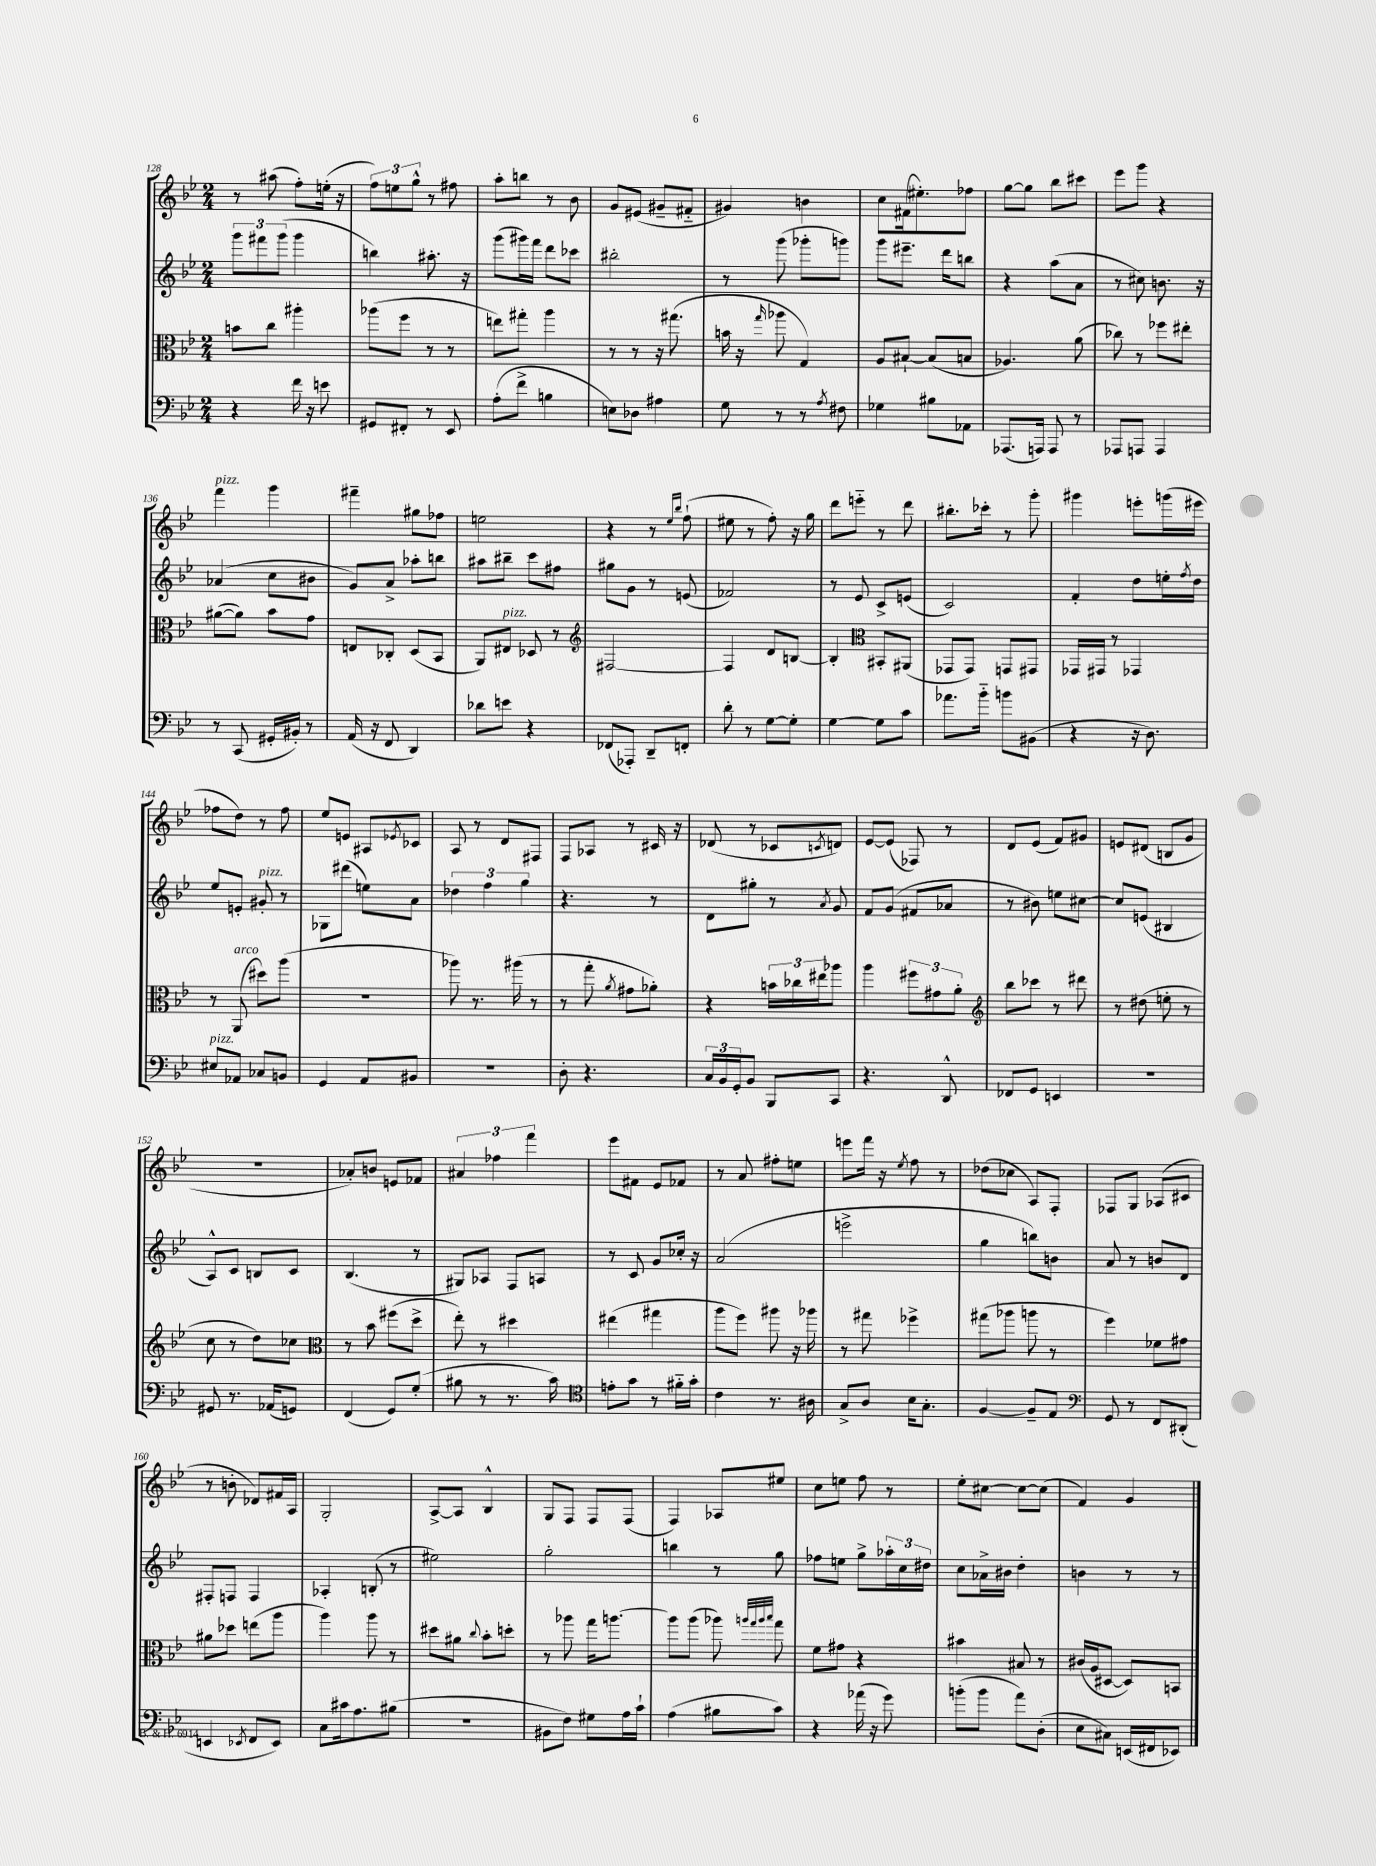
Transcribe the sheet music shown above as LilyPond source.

<<
\new StaffGroup <<
\new Staff = "s0" {
    \clef treble \key bes \major \numericTimeSignature \time 2/4
    r8 ais''8( f''8-.) e''16-.( r16 |
    \tuplet 3/2 { f''8) e''8 g''8-^ } r8 fis''8 |
    a''8-. b''8 r8 bes'8 |
    g'8 eis'8( gis'8-- fis'8-_ |
    gis'4) b'4 |
    c''8 fis'16( eis''8.-.) fes''8 |
    g''8~ g''8 bes''8 cis'''8 |
    ees'''8 g'''8 r4 |
    f'''4^\markup { \italic "pizz." } g'''4 |
    fis'''4-- gis''8 fes''8 |
    e''2 |
    r4 r8 \grace { ees''16 bes''16 } f''8-!( |
    eis''8 r8 f''8-.) r16 g''16 |
    d'''8 e'''8-_ r8 d'''8 |
    bis''8.-. ces'''16-. r8 g'''8-. |
    gis'''4 e'''8-. g'''16( eis'''16 |
    fes''8 d''8) r8 fes''8 |
    ees''8 e'8 ais8 \acciaccatura { ees'8 } ces'8 |
    a8 r8 d'8 fis8 |
    f8 aes8 r8 cis'16 r16 |
    des'8( r8 ces'8 \acciaccatura { c'8 } d'8) |
    ees'8~ ees'8( fes8) r8 |
    d'8 ees'8( f'8) gis'8 |
    e'8 dis'8( b8 g'8 |
    r2 |
    aes'8-.) b'8 e'8 fes'8 |
    \tuplet 3/2 { ais'4 fes''4 f'''4 } |
    ees'''8 fis'8 ees'8 fes'8 |
    r8 a'8 fis''8-. e''8 |
    e'''8 f'''16 r16 \acciaccatura { ees''8 } f''8 r8 |
    des''8( ces''8 a8) f8-. |
    fes8 g8 aes8( cis'8 |
    r8 b'8-. des'8) fis'16 a16 |
    g2-. |
    a8~-> a8 bes4-^ |
    g8 f8 f8 f8( |
    f4) aes8 eis''8 |
    c''8 e''8 f''8 r8 |
    ees''8-. cis''8~ cis''8~ cis''8( |
    f'4) g'4 \bar "|." |
}
\new Staff = "s1" {
    \clef treble \key bes \major \numericTimeSignature \time 2/4
    \tuplet 3/2 { g'''8 fis'''8 g'''8( } g'''4 |
    b''4) ais''8.-. r16 |
    g'''8( gis'''16) f'''16 d'''8 ces'''8 |
    bis''2-. |
    r8 g'''8( ges'''8-. g'''8) |
    g'''8 eis'''8.-- d'''16 b''8 |
    r4 a''8( a'8 |
    r8 cis''8) b'8. r16 |
    aes'4( c''8 bis'8 |
    g'8) a'8-> aes''8-. b''8 |
    ais''8 bis''8-- c'''8 fis''8 |
    gis''8 g'8 r8 e'8( |
    fes'2) |
    r8 ees'8 c'8-> e'8( |
    c'2) |
    f'4-. d''8 e''16-. \acciaccatura { f''8 } d''16 |
    ees''8 e'8-. gis'8-.^\markup { \italic "pizz." } r8 |
    ges8 dis'''8( e''8) a'8 |
    \tuplet 3/2 { des''4 f''4 g''4 } |
    r4. r8 |
    d'8 gis''8-. r8 \acciaccatura { a'8 } g'8 |
    f'8 g'8( fis'8 aes'8 |
    r8 bis'8) e''8 cis''8~ |
    cis''8 e'8( bis4 |
    a8-^) c'8 b8 c'8 |
    bes4.( r8 |
    gis8) aes8 f8 a8 |
    r8 c'8 g'8 ces''16-. r16 |
    a'2( |
    e'''2-> |
    g''4 b''8) b'8 |
    a'8 r8 b'8 d'8 |
    fis8-. f8 f4 |
    aes4-. b8-.( r8 |
    eis''2) |
    g''2-. |
    b''4 r8 g''8 |
    fes''8 e''8 g''8-> \tuplet 3/2 { aes''16-. c''16 dis''16 } |
    c''8 aes'16-> bis'16 d''4-. |
    b'4 r8 r8 \bar "|." |
}
\new Staff = "s2" {
    \clef alto \key bes \major \numericTimeSignature \time 2/4
    b'8 c''8 ais''4-. |
    aes''8( f''8 r8 r8 |
    e''8) gis''8-. a''4 |
    r8 r8 r16 gis''8.( |
    b'16 r16 \grace { g''16 } aes''8 g4) |
    a8 bis8~-! bis8( b8 |
    aes4.) a'8( |
    ces''8) r8 fes''8 eis''8-. |
    ais'8~( ais'8) bes'8 g'8 |
    e8 ces8-. d8( bes,8 |
    a,8) eis8^\markup { \italic "pizz." } des8 r8 |
    \clef treble fis2~ |
    fis4 d'8 b8~ |
    b4-. \clef alto bis,8-. ais,8( |
    ges,8 ges,8) g,8 gis,8 |
    ges,16 gis,16 r8 ges,4 |
    r8 a,8^\markup { \italic "arco" }( dis''8) a''8( |
    r2 |
    aes''8) r8. ais''16( r8 |
    r8 g''8-. \acciaccatura { a'8 } gis'8 aes'8-.) |
    r4 \tuplet 3/2 { b'16 ces''16 eis''16 } aes''8 |
    a''4 \tuplet 3/2 { fis''8 gis'8 a'8-. } |
    \clef treble bes''8 ces'''8 r8 dis'''8 |
    r8 dis''8( e''8-. r8 |
    c''8 r8 d''8) ces''8 |
    \clef alto r8 bes'8 fis''8( d''8-> |
    ees''8-.) r8 dis''4 |
    eis''4( gis''4 |
    a''8 f''8) ais''8 r16 aes''16 |
    r8 gis''8 fes''4-> |
    gis''8( aes''8 a''8 r8 |
    f''4) fes'8 gis'8 |
    ais'8 des''8 e''8( a''8 |
    a''4) a''8 r8 |
    dis''8 ais'8 \appoggiatura { c''8 } bes'8-. d''8-. |
    r8 aes''8 g''16 a''8.~ |
    a''8 a''8( aes''8) \grace { a''32 g''32 a''32 bes''32 } g''8 |
    f'8 gis'8 r4 |
    bis'4 bis8 r8 |
    cis'16( a16 dis8~ dis8) b,8 \bar "|." |
}
\new Staff = "s3" {
    \clef bass \key bes \major \numericTimeSignature \time 2/4
    r4 f'16 r16 e'8 |
    gis,8 fis,8-. r8 ees,8 |
    a8-.( f'8-> b4 |
    e8) des8 ais4 |
    g8 r8 r8 \acciaccatura { a8 } fis8 |
    ges4 bis8 aes,8 |
    aes,,8.( a,,16) a,,8 r8 |
    aes,,8 a,,8 a,,4 |
    r8 c,8( gis,16-. bis,16-.) r8 |
    a,16( r16 f,8 d,4) |
    des'8 e'8 r4 |
    fes,8( aes,,8-.) d,8-- f,8-. |
    d'8-. r8 g8~ g8-. |
    g4~ g8 c'8 |
    aes'8. bes'16-_ b'8 bis,8( |
    r4 r16 d8.) |
    eis8^\markup { \italic "pizz." } aes,8 ces8 b,8 |
    g,4 a,8 bis,8 |
    r2 |
    d8-. r4. |
    \tuplet 3/2 { c16 bes,16 g,16-. } bes,8 bes,,8 c,8 |
    r4. d,8-^ |
    fes,8 g,8 e,4 |
    R2 |
    gis,8 r8. aes,16( g,8) |
    f,4( g,8) g8-.( |
    bis8 r8 r8. c'16) |
    \clef tenor e'8-. g'8 r8 fis'16-_ g'16-. |
    c'4 r8. ais16 |
    g8-> a8 bes16 g8.-. |
    f4~ f8-- ees8 |
    \clef bass g,8 r8 f,8 dis,8-.( |
    e,4 \acciaccatura { ees,8 } f,8 ees,8) |
    c8 cis'16 a8. bis8( |
    r2 |
    bis,8 f8) gis8 a16 c'16-! |
    a4( bis8 c'8) |
    r4 aes'16( r16 g'8) |
    b'8-.( b'8 a'8) d8-.( |
    ees8 cis8) e,16( fis,16 ees,8) \bar "|." |
}
>>
>>
\layout { \context { \Score currentBarNumber = #128 } }
